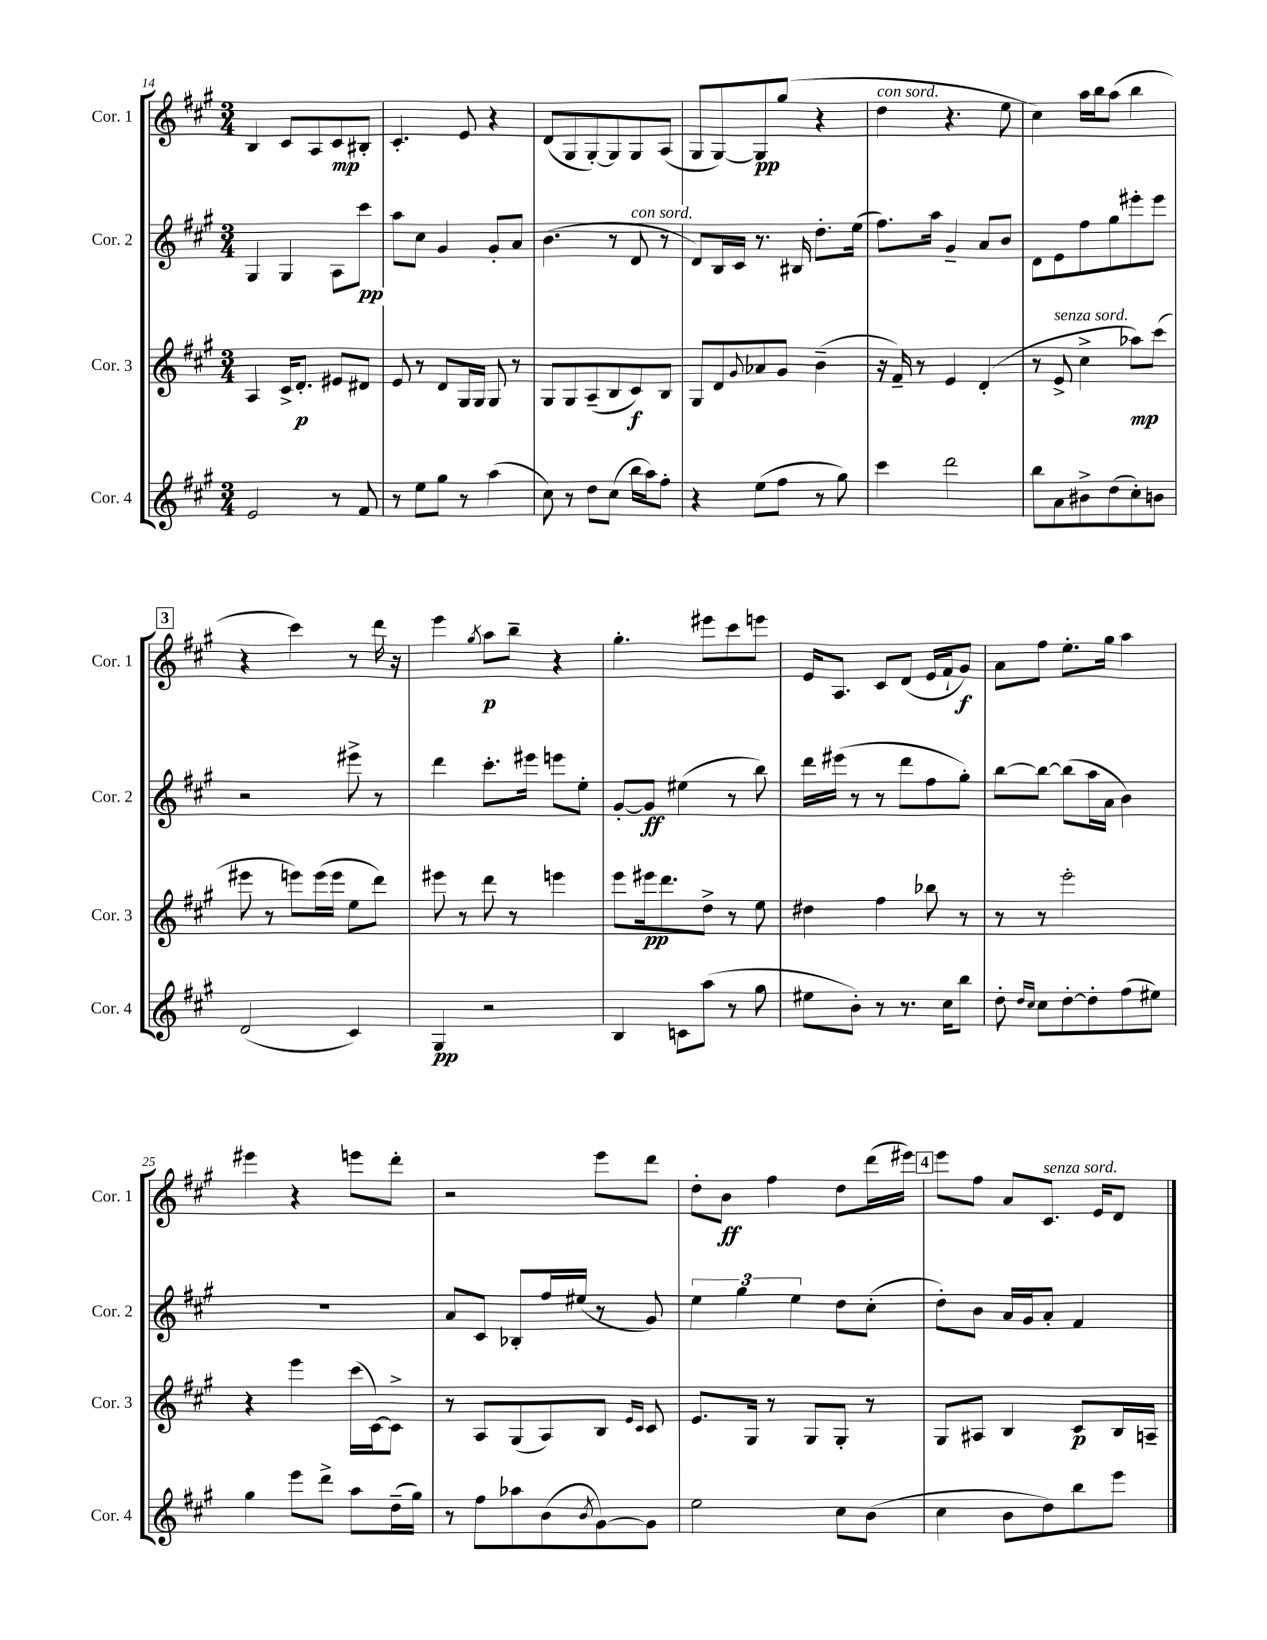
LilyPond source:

<<
\new StaffGroup <<
\new Staff = "s0" \with { instrumentName = "Cor. 1" shortInstrumentName = "Cor. 1" } {
    \clef treble \key a \major \numericTimeSignature \time 3/4
    b4 cis'8 a8 cis'8\mp bis8-. |
    cis'4.-. e'8 r4 |
    d'8( gis8 gis8~-.) gis8 gis8 a8( |
    gis8 gis8~) gis8\pp gis''8( r4 |
    d''4^\markup { \italic "con sord." } r4. e''8 |
    cis''4) a''16 b''16 a''8( b''4 |
    \mark \markup { \box "3" } r4 cis'''4) r8 d'''16 r16 |
    e'''4 \acciaccatura { gis''8 } a''8\p b''8-- r4 |
    gis''4.-. eis'''8 cis'''8 e'''8 |
    e'16 a8. cis'8 d'8( e'16 fis'16-! gis'8\f) |
    a'8 fis''8 e''8.-. gis''16 a''4 |
    eis'''4 r4 e'''8 d'''8-. |
    r2 e'''8 d'''8 |
    d''8-. b'8\ff fis''4 d''8 d'''16( eis'''16) |
    \mark \markup { \box "4" } e'''8 fis''8 a'8 cis'8.^\markup { \italic "senza sord." } e'16 d'8 \bar "|." |
}
\new Staff = "s1" \with { instrumentName = "Cor. 2" shortInstrumentName = "Cor. 2" } {
    \clef treble \key a \major \numericTimeSignature \time 3/4
    gis4 gis4 a8 cis'''8\pp |
    a''8 cis''8 gis'4 gis'8-. a'8 |
    b'4.( r8 d'8^\markup { \italic "con sord." } r8 |
    d'8) b16 cis'16 r8. bis16 d''8.-. e''16( |
    fis''8.) a''16 gis'4-- a'8 b'8 |
    d'8 e'8 fis''8 gis''8 eis'''8-. eis'''8 |
    \mark \markup { \box "3" } r2 eis'''8-> r8 |
    d'''4 cis'''8.-. eis'''16 e'''8 e''8-. |
    gis'8~-. gis'8\ff eis''4( r8 b''8) |
    d'''16 eis'''16( r8 r8 d'''8 fis''8 gis''8-.) |
    b''8~ b''8~ b''8( a''16 a'16 b'4) |
    R2. |
    a'8 cis'8 bes8-. fis''16 eis''16( r8 gis'8) |
    \tuplet 3/2 { e''4 gis''4 e''4 } d''8 cis''8-.( |
    \mark \markup { \box "4" } d''8-.) b'8 a'16 gis'16 a'8-. fis'4 \bar "|." |
}
\new Staff = "s2" \with { instrumentName = "Cor. 3" shortInstrumentName = "Cor. 3" } {
    \clef treble \key a \major \numericTimeSignature \time 3/4
    a4 cis'16-> d'8.-.\p eis'8 dis'8 |
    e'8 r8 d'8 gis16 gis16 gis8 r8 |
    gis8 gis8 a8--( b8 cis'8\f) b8 |
    gis8 d'8 \appoggiatura { gis'8 } aes'8 gis'8 b'4--( |
    r16 fis'16--) r8 e'4 d'4-.( |
    r8 e'8->^\markup { \italic "senza sord." } cis''4-> aes''8\mp) cis'''8( |
    \mark \markup { \box "3" } eis'''8 r8 e'''8) e'''16( e'''16 e''8 d'''8) |
    eis'''8 r8 d'''8 r8 e'''4 |
    e'''8 eis'''16\pp d'''8. d''8-> r8 e''8 |
    dis''4 fis''4 bes''8 r8 |
    r8 r8 e'''2-. |
    r4 e'''4 cis'''16( cis'16~) cis'8-> |
    r8 a8 gis8( a8) b8 \grace { e'16 cis'16 } cis'8 |
    e'8. gis16 r8 gis8 gis8-. r8 |
    \mark \markup { \box "4" } gis8 ais8 b4 cis'8\p b16 a16-- \bar "|." |
}
\new Staff = "s3" \with { instrumentName = "Cor. 4" shortInstrumentName = "Cor. 4" } {
    \clef treble \key a \major \numericTimeSignature \time 3/4
    e'2 r8 fis'8 |
    r8 e''8 gis''8 r8 a''4( |
    cis''8) r8 d''8 cis''8( b''16 a''16) fis''8-. |
    r4 e''8( fis''8 r8 gis''8) |
    cis'''4 d'''2 |
    b''8 a'8 bis'8-> d''8( cis''8-.) b'8 |
    \mark \markup { \box "3" } d'2( cis'4) |
    gis4\pp r2 |
    b4 c'8 a''8( r8 gis''8 |
    eis''8 b'8-.) r8 r8. cis''16 b''8 |
    d''8-. \grace { d''16 cis''16 } cis''8 d''8~-. d''8-. fis''8( eis''8) |
    gis''4 e'''8 d'''8-> a''8 d''16--( gis''16) |
    r8 fis''8 aes''8 b'8( \acciaccatura { b'8 } gis'8~) gis'8 |
    e''2 cis''8 b'8( |
    \mark \markup { \box "4" } cis''4 b'8 d''8) b''8 e'''8 \bar "|." |
}
>>
>>
\layout { \context { \Score currentBarNumber = #14 } }
